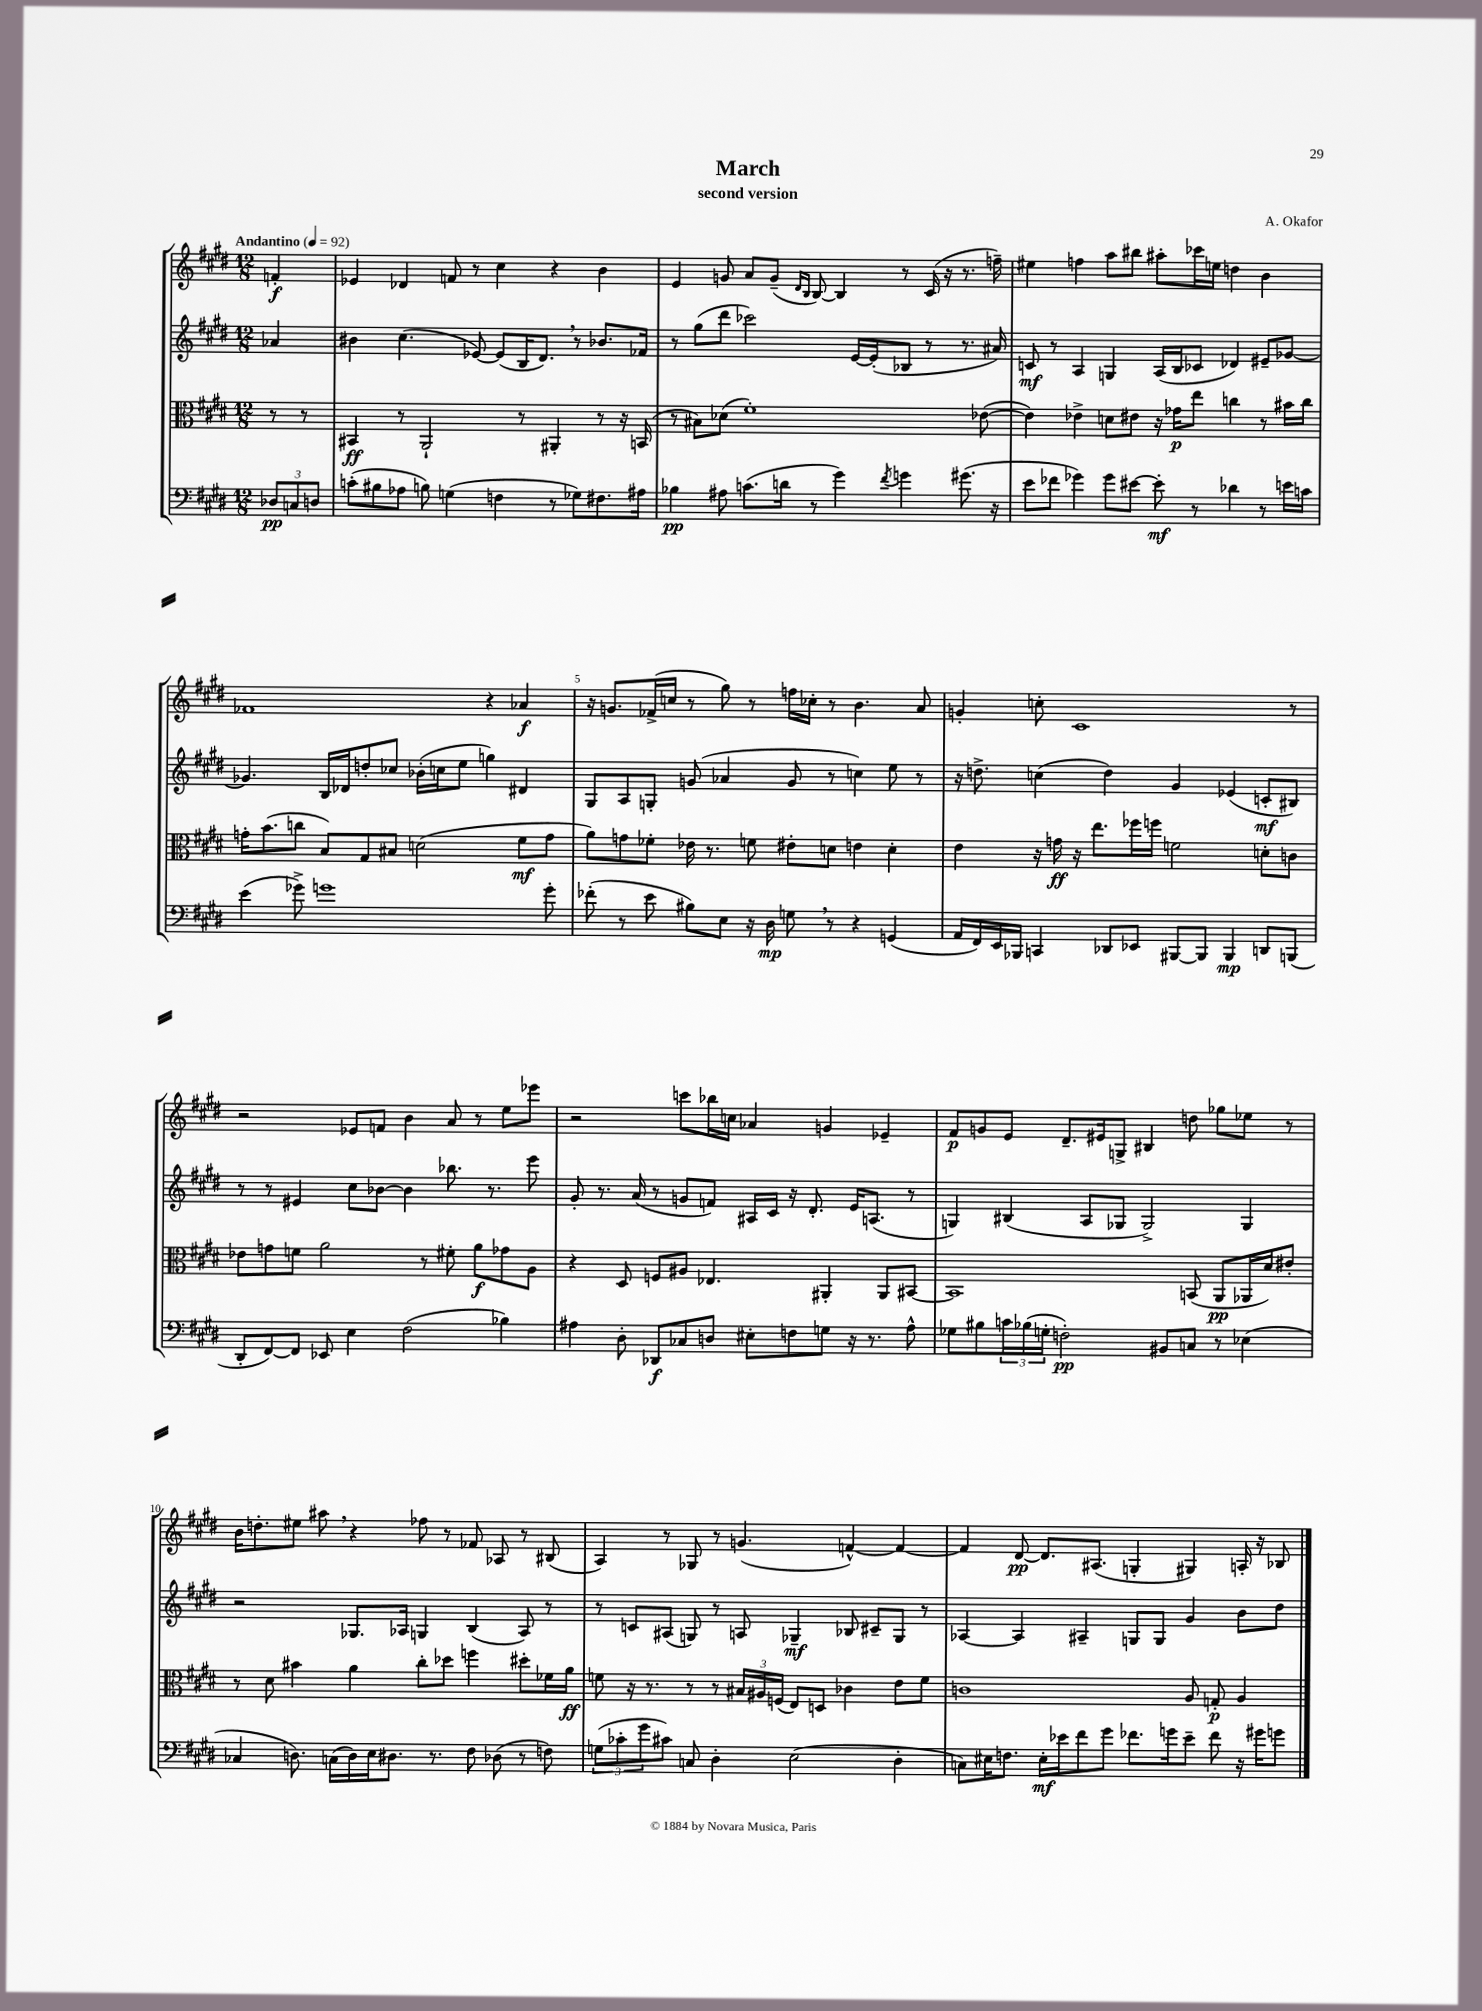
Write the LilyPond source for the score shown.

\header { title = "March" composer = "A. Okafor" subtitle = "second version" }
<<
\new StaffGroup <<
\new Staff = "s0" {
    \clef treble \key e \major \numericTimeSignature \time 12/8 \partial 4 \tempo "Andantino" 4 = 92
    f'4-.\f |
    ees'4 des'4 f'8 r8 cis''4 r4 b'4 |
    e'4 g'8 a'8 g'8--( \grace { dis'16 b16 } b8~) b4 r8 cis'16( r16 r8. f''16--) |
    eis''4 f''4 a''8 bis''8 ais''8-. ces'''16 e''16 d''4 b'4 |
    fes'1 r4 aes'4\f |
    r16 g'8. fes'16->( c''16 r8 gis''8) r8 f''16 ces''16-. r8 b'4. a'8 |
    g'4-. c''8-. cis'1 r8 |
    r2 ees'8 f'8 b'4 a'8 r8 e''8 ees'''8 |
    r2 c'''8 bes''16 c''16 aes'4 g'4 ees'4-- |
    fis'8\p g'8 e'8 dis'8.-- eis'16 g8-> bis4 d''8 ges''8 ees''8 r8 |
    b'16 d''8.-. eis''8 ais''8 \breathe r4 fes''8 r8 fes'8 aes8 r8 bis8( |
    a4) r8 ges8 r8 g'4.( f'4~-^) f'4~ |
    f'4 dis'8~\pp dis'8. ais8.( g4-. gis4) a16-. r16 bes8 \bar "|." |
}
\new Staff = "s1" {
    \clef treble \key e \major \numericTimeSignature \time 12/8 \partial 4
    aes'4 |
    bis'4 cis''4.( ees'8~) ees'8( b16 dis'8.) \breathe r8 bes'8. fes'16 |
    r8 gis''8( dis'''8 ces'''2) e'16~ e'16-.( bes8 r8 r8. ais'16) |
    c'8\mf r8 a4 g4 a16( b16 ces'8 des'4) eis'8-- ges'8~ |
    ges'4. b16 des'16 d''8-. ces''8 bes'16-.( c''16 e''8 g''4) dis'4 |
    gis8 a8 g8-. g'8( aes'4 g'8 r8 c''4) e''8 r8 |
    r16 d''8.-> c''4( d''4) gis'4 ees'4( c'8-.\mf bis8) |
    r8 r8 eis'4 cis''8 bes'8~ bes'4 bes''8. r8. e'''8 |
    gis'8-. r8. a'16( r8 g'8 f'8) ais16 cis'16 r16 dis'8.-. e'16 a8.( r8 |
    g4) bis4( a8 ges8 ges2->) ges4 |
    r2 ges8. aes16 g4 b4( aes8) r8 |
    r8 c'8 ais8( g8) r8 a8 ges4--\mf bes8 cis'8-- ges8 r8 |
    aes4~ aes4 ais4-- g8 g8 gis'4 b'8 dis''8 \bar "|." |
}
\new Staff = "s2" {
    \clef alto \key e \major \numericTimeSignature \time 12/8 \partial 4
    r8 r8 |
    bis,4\ff r8 a,2-! r8 ais,4-. r8 r16 b,16( |
    r8 bis8) des'8( fis'1-.) ees'8~( |
    ees'4) ees'4-> d'8 eis'8 r16 ges'16\p e''8 c''4 r8 bis'16 c''16 |
    g'16-. b'8.( c''8 b8) gis8 bis8 d'2( fis'8\mf g'8 |
    a'8) g'8 fes'8-. ees'16 r8. f'8 eis'8-. d'8 e'4 d'4-. |
    e'4 r16 g'16\ff r16 e''8. fes''16 f''16 f'2 d'8-. c'8 |
    ees'8 g'8 f'8 a'2 r8 fis'8-. a'8\f ges'8 a8 |
    r4 dis8 f8 ais8 ees4. ais,4-. ais,8 bis,8~ |
    bis,1 b,8( a,8\pp aes,16 dis'16) eis'8-. |
    r8 dis'8 bis'4 a'4 cis''8-. des''8 f''4 dis''8-. fes'16 a'16\ff |
    f'8 r16 r8. r8 r8 \tuplet 3/2 { bis16 ais16 f16( } e8) d8 ces'4 e'8 f'8 |
    c'1 a8 g8-.\p a4 \bar "|." |
}
\new Staff = "s3" {
    \clef bass \key e \major \numericTimeSignature \time 12/8 \partial 4
    \tuplet 3/2 { des8\pp c8 d8 } |
    c'8-.( bis8 aes8 b8) g4( f4 r8 ges8) fis8. ais16 |
    bes4\pp ais8 c'8.( d'16 r8 gis'4) \acciaccatura { fis'8 } g'4 gis'8.( r16 |
    e'8 fes'8 ges'4) ges'8 eis'8~ eis'8-.\mf r8 des'4 r8 e'16 c'16 |
    e'4( ges'8->) g'1 g'8-. |
    fes'8-.( r8 e'8 bis8) e8 r16 dis16\mp g8 \breathe r8 r4 g,4( |
    a,16 fis,16) e,16 bes,,16 c,4 des,8 ees,8 bis,,8~ bis,,8 bis,,4\mp d,8 b,,8( |
    dis,8-. fis,8~) fis,8 ees,8 e4 fis2( bes4) |
    ais4 dis8-. des,8\f ces8 d8 eis8-. f8 g8 r16 r8. ais8-^ |
    ges8 bis8 \tuplet 3/2 { c'16 bes16( g16-. } f2-.\pp) bis,8 c8 r8 ees4( |
    ces4 d8.) c16( d16) e16 dis8. r8. fis8 des8( r8 f8) |
    \tuplet 3/2 { g8( ces'8-. gis'8 } cis'8) c8 dis4-. e2( dis4-. |
    c8) eis16 f8. eis16-.\mf ees'16 fis'8 gis'8 fes'8. g'16 ees'8-- fes'8 r16 gis'16 g'8 \bar "|." |
}
>>
>>
\layout { \context { \Score \override BarNumber.break-visibility = ##(#f #t #t) barNumberVisibility = #(every-nth-bar-number-visible 5) } }
